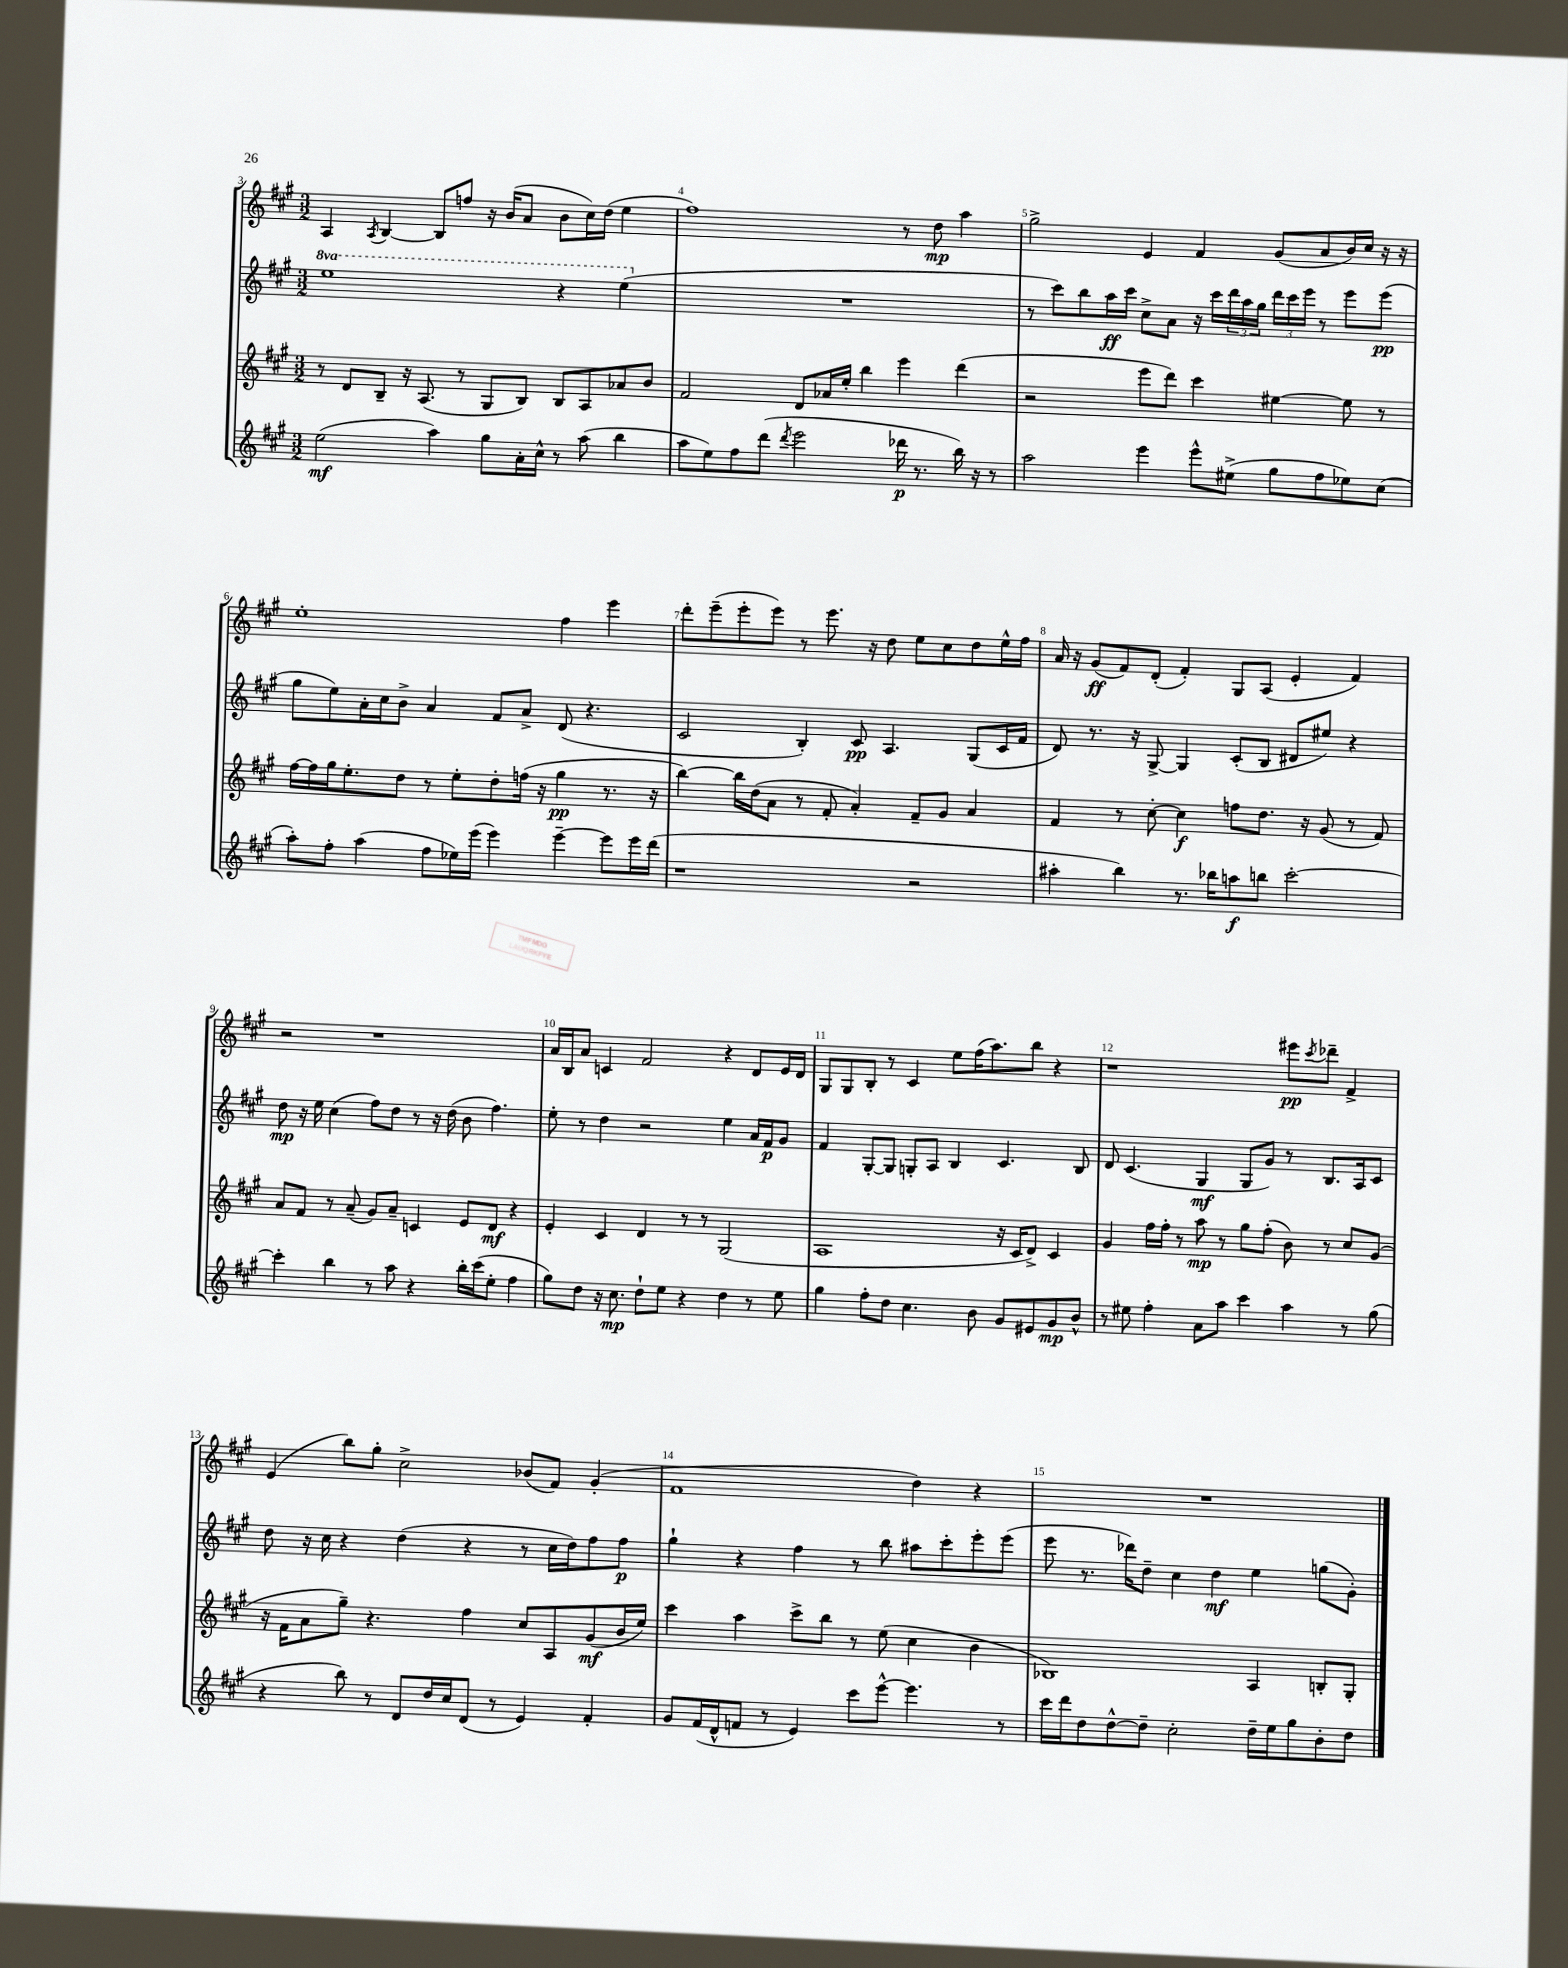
<<
\new StaffGroup <<
\new Staff = "s0" {
    \clef treble \key a \major \numericTimeSignature \time 3/2
    a4 \acciaccatura { a8 } b4~ b8 f''8 r16 b'16( a'8 b'8 cis''16) d''16( e''4 |
    fis''1) r8 d''8\mp a''4 |
    gis''2-> e'4 fis'4 gis'8( a'8 b'16) cis''16 r16 r16 |
    e''1-. fis''4 e'''4 |
    d'''8-. e'''8--( e'''8-. e'''8) r8 e'''8. r16 d''8 e''8 cis''8 d''8 e''16-^ fis''16 |
    a'16 r16 gis'8\ff( fis'8) d'8-.( fis'4-.) gis8 a8( e'4-. fis'4) |
    r2 r1 |
    a'16 b16 a'8 c'4 fis'2 r4 d'8 e'16 d'16 |
    gis8 gis8 b8-. r8 cis'4 e''8 fis''16( a''8.) b''8 r4 |
    r1 eis'''8\pp \acciaccatura { cis'''8 } des'''8-- fis'4-> |
    e'4( b''8) gis''8-. cis''2-> bes'8( fis'8) gis'4-.( |
    fis'1 d''4) r4 |
    R1. \bar "|." |
}
\new Staff = "s1" {
    \clef treble \key a \major \numericTimeSignature \time 3/2 \set Staff.ottavationMarkups = #ottavation-simple-ordinals
    \ottava #1 e'''1 r4 e'''4( \ottava #0 |
    R1. |
    r8 cis'''8) b''8 a''16\ff cis'''16 cis''8-> a'8 r16 cis'''16 \tuplet 3/2 { d'''16 a''16 gis''16 } \tuplet 3/2 { d'''16 cis'''16 e'''16 } r8 e'''8 e'''8\pp( |
    gis''8 e''8) a'16-. cis''16 b'8-> a'4 fis'8 a'8-> d'8( r4. |
    cis'2 b4-.) cis'8\pp a4. gis8( cis'16 fis'16 |
    d'8) r8. r16 gis8~-> gis4 cis'8-.( b8 dis'8 eis''8) r4 |
    d''8\mp r16 e''16 cis''4( fis''8) d''8 r8 r16 d''16( b'8 fis''4.) |
    e''8-. r8 d''4 r2 e''4 a'16 fis'16\p gis'8 |
    fis'4 gis8~-. gis8 g8-. a8 b4 cis'4. b8 |
    d'8 cis'4.( gis4\mf gis8 gis'8) r8 b8. a16 cis'8 |
    d''8 r16 cis''16 r4 d''4( r4 r8 cis''16 d''16) fis''8 fis''8\p |
    gis''4-! r4 fis''4 r8 b''8 ais''8 cis'''8-. e'''8-. e'''8( |
    e'''8 r8. des'''16) d''8-- cis''4 d''4\mf e''4 g''8( gis'8-.) \bar "|." |
}
\new Staff = "s2" {
    \clef treble \key a \major \numericTimeSignature \time 3/2
    r8 d'8 b8-- r16 a8.( r8 gis8 b8) b8 a8 aes'8 b'8 |
    fis'2 d'8 aes'16 e''16-. b''4 e'''4 d'''4( |
    r2 e'''8 d'''8) cis'''4 eis''4~ eis''8 r8 |
    fis''16~ fis''16 gis''16 e''8.-. d''8 r8 e''8-. d''8-. f''16( r16 gis''4\pp r8. r16 |
    b''4~) b''16 d''16( a'8 r8 fis'8-. a'4-.) fis'8-- gis'8 a'4 |
    fis'4 r8 cis''8~-. cis''4\f f''8 d''8. r16 gis'8( r8 fis'8) |
    a'8 fis'8 r8 a'8--( gis'8) a'8-- c'4 e'8 d'8\mf r4 |
    e'4-. cis'4 d'4 r8 r8 gis2( |
    a1 r16 cis'16 d'8->) cis'4 |
    gis'4 fis''16 fis''16-. r8 a''8\mp r8 gis''8 fis''8-.( b'8) r8 cis''8 gis'8( |
    r16 fis'16 a'8 gis''8--) r4. fis''4 cis''8 a8 gis'8\mf( b'16 e''16) |
    cis'''4 a''4 cis'''8-> b''8 r8 e''8( cis''4 b'4 |
    bes1) a4 b8-. gis8-. \bar "|." |
}
\new Staff = "s3" {
    \clef treble \key a \major \numericTimeSignature \time 3/2
    e''2\mf( a''4) gis''8 a'16-. cis''16-^ r8 a''8( b''4 |
    a''8 e''8) fis''8 d'''8( \acciaccatura { d'''8 } e'''2 des'''16\p r8. b''16) r16 r8 |
    a''2 e'''4 e'''8-^ eis''8->( gis''8 fis''8 ees''8) cis''8( |
    a''8-.) fis''8-. a''4( fis''8 ees''16) e'''16( e'''4) e'''4~-- e'''8 e'''16 d'''16( |
    r1 r2 |
    ais''4-. b''4) r8. bes''16 a''8\f b''8 cis'''2~-. |
    cis'''4-. b''4 r8 a''8 r4 b''16-. cis'''16( e''8-. fis''4 |
    gis''8) d''8 r16 cis''8.\mp d''8-! e''8 r4 d''4 r8 e''8 |
    gis''4 fis''8-. d''8 cis''4. b'8 gis'8 eis'8 gis'8\mp b'8-^ |
    r8 eis''8 fis''4-. a'8 a''8 cis'''4 a''4 r8 gis''8( |
    r4 b''8) r8 d'8 d''16 cis''16 d'8( r8 e'4) fis'4-. |
    gis'8 fis'16( d'16-^ f'8 r8 e'4) cis'''8 e'''8~-^ e'''4. r8 |
    cis'''16 d'''16 d''8 d''8~-^ d''8-- cis''2-. d''16-- e''16 gis''8 b'8-. d''8 \bar "|." |
}
>>
>>
\layout { \context { \Score currentBarNumber = #3 \override BarNumber.break-visibility = ##(#f #t #t) barNumberVisibility = #all-bar-numbers-visible } }
